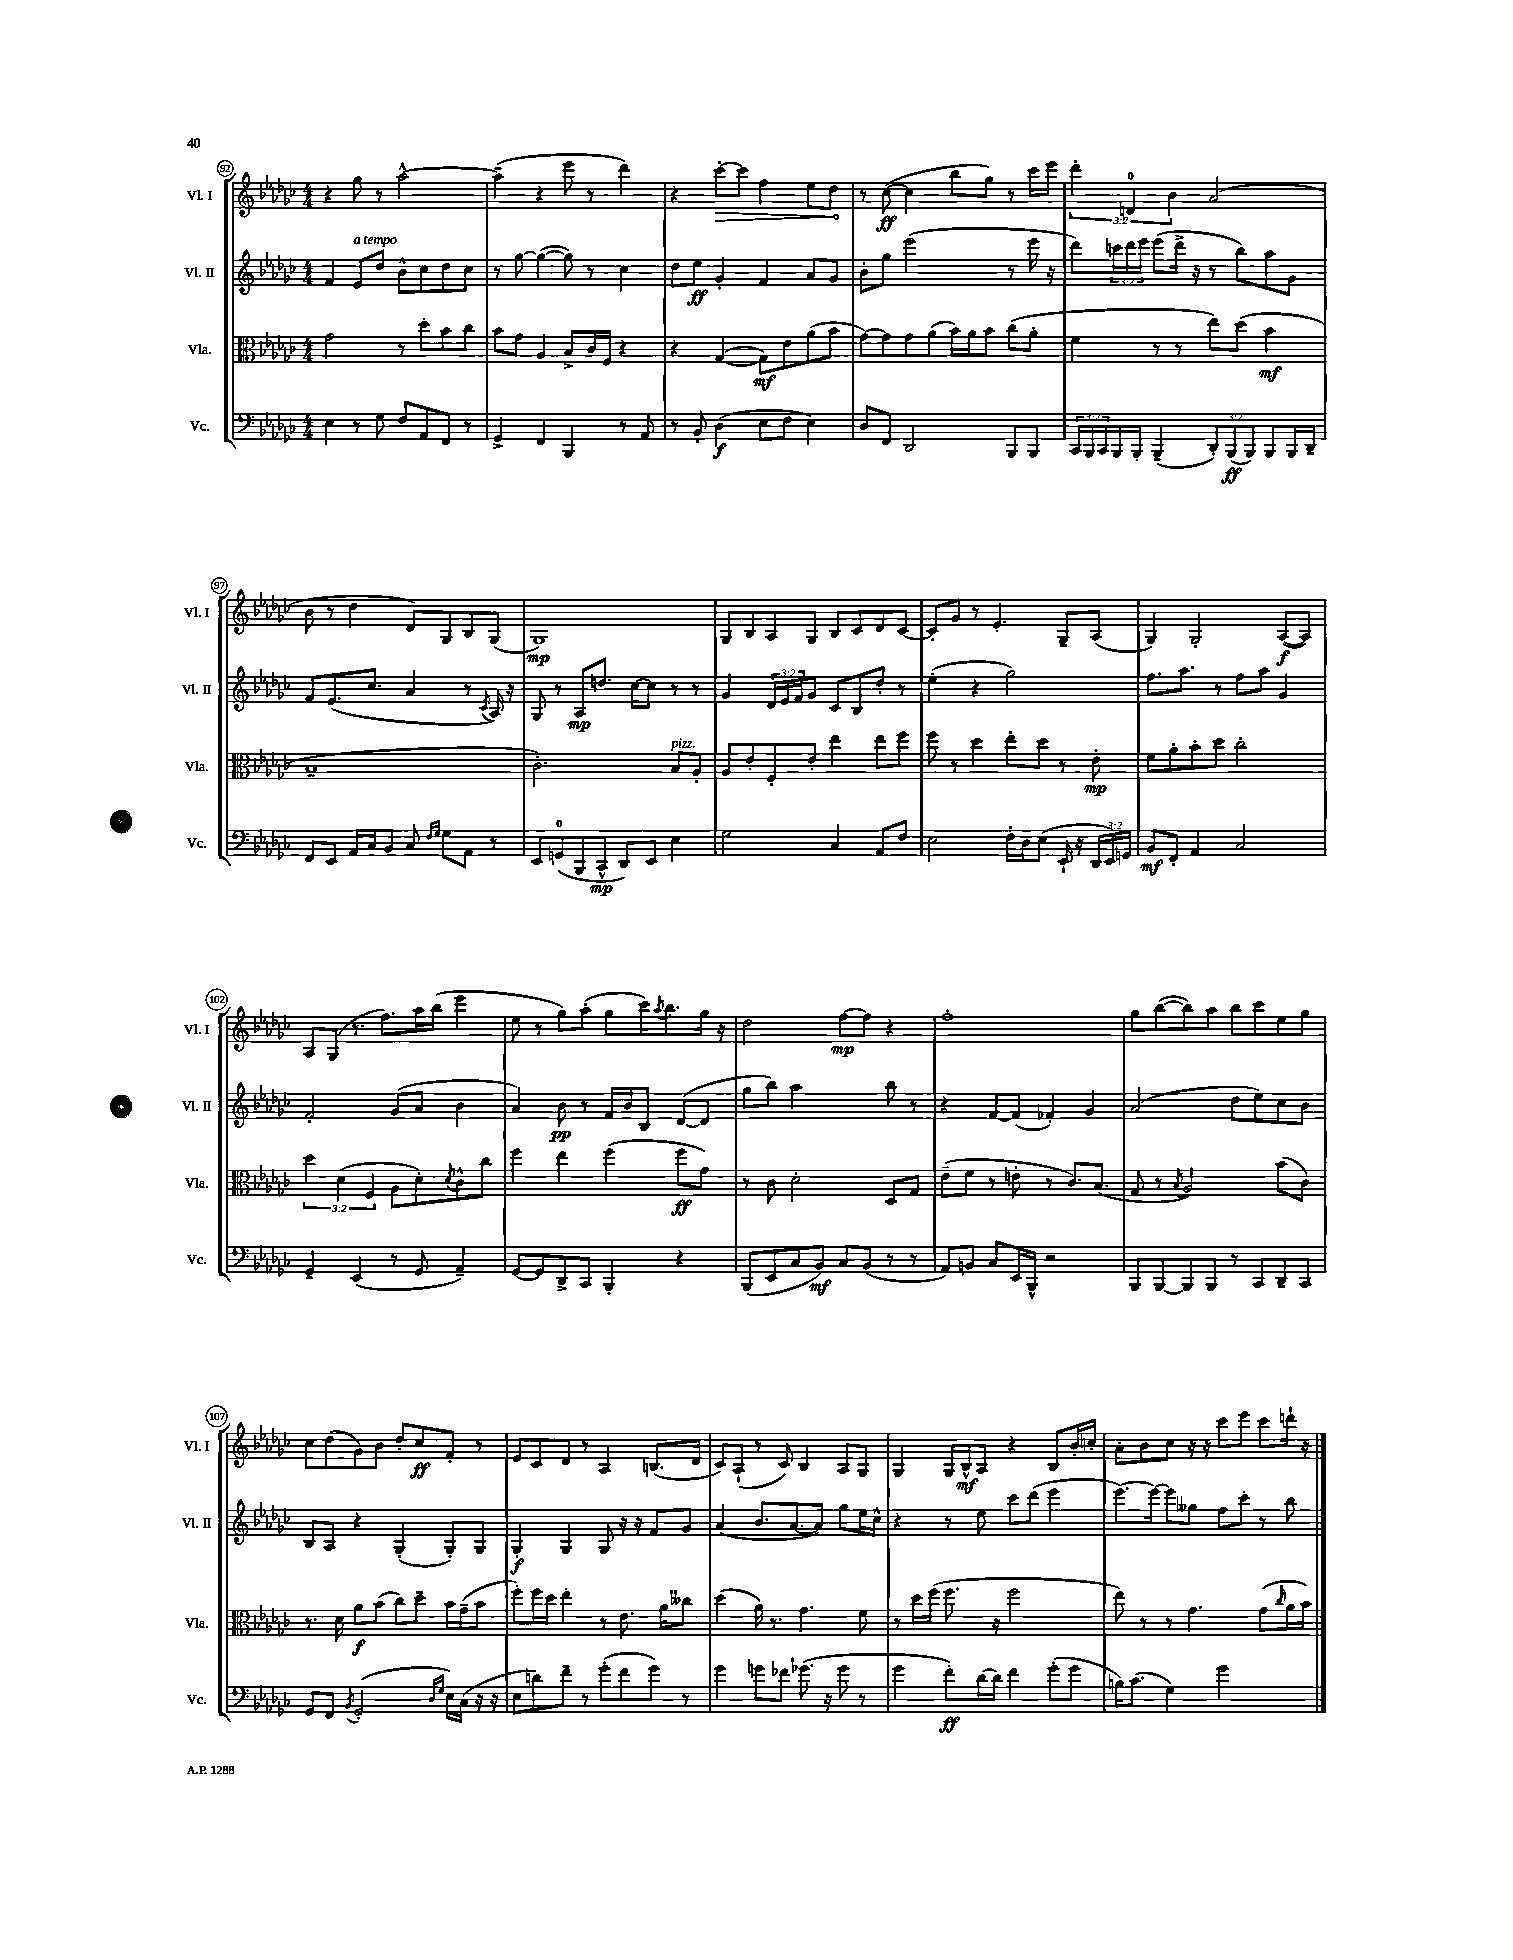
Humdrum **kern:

**kern	**kern	**kern	**kern
*staff4	*staff3	*staff2	*staff1
*clefF4	*clefC3	*clefG2	*clefG2
*k[b-e-a-d-g-c-]	*k[b-e-a-d-g-c-]	*k[b-e-a-d-g-c-]	*k[b-e-a-d-g-c-]
*M4/4	*M4/4	*M4/4	*M4/4
4E-	2g-	4f	4r
8r	.	8e-	8gg-
8G-	.	8dd-	8r
8F	8r	8b-^^	[2aa-^^
8AA-	8dd-'	8cc-	.
8FF	8b-	8dd-	.
8r	8cc-	8cc-	.
=	=	=	=
4GG-^	8b-	8r	(4aa-~]
.	8g-	[8gg-	.
4FF	4A-	(4gg-_	4r
4BBB-	8B-^	8gg-])	8eee-
.	16c-	8r	8r
.	16F	.	.
8r	4r	4cc-	4ddd-)
8AA-	.	.	.
=	=	=	=
8r	4r	8dd-	4r
8BB-'	.	8ee-	.
(4D-	([4G-	4g-'	[8ccc-'
.	.	.	8ccc-]
8E-	8G-])	4f	4ff
8F	8e-	.	.
4E-)	(8a-	8a-	8ee-
.	8b-	8g-	8dd-
=	=	=	=
8D-	[8g-)	8b-'	8r
8FF	8g-]	8gg-	([8cc-
2DD-	8g-	(2eee-	4cc-]
.	(8a-	.	.
.	16b-)	.	8bb-
.	16a-	.	.
.	8b-	.	8gg-)
8BBB-	(8cc-	8r	8r
8BBB-	8a-'	16eee-	16ccc-
.	.	16r	16eee-
=	=	=	=
24CC-	4f	8ddd-)	6ddd-'
24BBB-	.	.	.
24CC-	.	.	.
16BBB-	.	24ccc	.
.	.	24ddd-	6d
16BBB-'	.	.	.
.	.	24eee-	.
(4BBB-~	8r	(8eee-	.
.	.	.	6b-
.	8r	16ddd-^	.
.	.	16r	.
12DD-')	8ee-)	8r	(2a-
(12BBB-	.	.	.
.	(8dd-	8bb-)	.
12BBB-)	.	.	.
8BBB-	4b-	8aa-	.
16BBB-	.	8g-	.
16DD-~	.	.	.
=	=	=	=
8FF	1B-~	8f	8b-
8EE-	.	(8.e-	8r
16AA-	.	.	4dd-
16C-	.	8.cc-	.
8BB-	.	.	.
8C-	.	4a-	8d-)
16qqF	.	.	.
16qqG-	.	.	.
8G-	.	.	8G-
8AA-	.	8r	8B-
.	.	8qc-	.
8r	.	16A-)	(8G-
.	.	16r	.
=	=	=	=
8EE-	2.c-')	8G-	1G-)
(8GG	.	8r	.
8BBB-	.	8A-	.
8CC-^^	.	8.dd	.
8DD-)	.	.	.
.	.	[16cc-	.
8EE-	.	8cc-]	.
4E-	8B-	8r	.
.	8A-'	8r	.
=	=	=	=
2G-	8A-	4g-	8G-
.	8e-'	.	8B-
.	8F'	24d-	8A-
.	.	24e-	.
.	.	24f	.
.	8e-'	8g-	8G-
4C-	4ee-	8c-	8B-
.	.	8B-	8c-
8AA-	8ee-	8dd-'	8d-
8F	8ff	8r	[8c-
=	=	=	=
2E-	8ff	(4ee-'	8c-']
.	8r	.	8g-
.	4dd-	4r	8r
.	.	.	4.e-'
16F'	8ee-'	2gg-)	.
16D-	.	.	.
(8E-	8dd-	.	.
16EE-`	8r	.	8G-~
16r	.	.	.
24DD-	8e-'	.	(8A-
24EE-)	.	.	.
24GG	.	.	.
=	=	=	=
8BB-	8f	8.ff	4G-)
8FF'	8a-'	.	.
.	.	8.aa-	.
4AA-	8b-'	.	2G-'
.	8dd-	8r	.
2C-	2cc-'	8ff	.
.	.	8aa-	.
.	.	4g-	([8A-
.	.	.	8A-])
=	=	=	=
4GG-~	6dd-	2f'	8A-
.	.	.	(8G-
.	(6d-	.	.
(4EE-	.	.	8.r
.	6F	.	.
.	.	.	8.ff)
8r	8A-	(8g-	.
8GG-	8d-')	8a-	16aa-
.	.	.	(16bb-
.	8qd-	.	.
4AA-~)	8c-^^	4b-	4eee-
.	8cc-	.	.
=	=	=	=
[8GG-	4ff	4a-)	8ee-
8GG-]	.	.	8r
8DD-^	4ee-	8b-	8gg-)
8CC-	.	8r	(8aa-'
4BBB-'	(4ff	16f	8gg-
.	.	16b-	.
.	.	8B-	16ccc-)
.	.	.	8qaa-
.	.	.	8.bb-
4r	8ff	([8d-	.
.	8g-)	8d-]	16gg-
.	.	.	16r
=	=	=	=
(8BBB-	8r	8gg-	2dd-
8EE-	8c-	8bb-)	.
8C-	2d-'	2aa-	.
8BB-)	.	.	.
8C-	.	.	[8ff
(8BB-	.	.	8ff]
8r	8D-	8bb-	4r
8r	8G-	8r	.
=	=	=	=
8AA-)	(8e-~	4r	1ff'
8BB	8f	.	.
8C-	8r	[8f	.
16EE-	8e'	(8f]	.
16BBB-^^	.	.	.
2r	8r	4f-')	.
.	8.c-)	.	.
.	.	4g-	.
.	(8.B-	.	.
=	=	=	=
8BBB-	8G-	(2a-	8gg-
[8BBB-	8r	.	([8bb-
.	8qB-	.	.
8BBB-]	2A-)	.	8bb-])
8BBB-	.	.	8aa-
8r	.	8dd-	8bb-
8CC-	.	8ee-)	8ccc-
8DD-~	(8b-	8cc-	8ee-
8CC-	8c-)	8b-	8gg-
=	=	=	=
8GG-	8.r	8B-	8cc-
8FF	.	8A-	(8dd-
.	16d-	.	.
8qBB-	.	.	.
(2GG-'	8a-	4r	8g-)
.	(8b-	.	8b-
.	8cc-)	(4G-'	8dd-'
.	8dd-~	.	8cc-
16qqD-	.	.	.
16qqG-	.	.	.
16E-)	16b-	8G-')	8f'
(16C-	(16g-~	.	.
16r	8b-	8G-	8r
16r	.	.	.
=	=	=	=
8E-	8ff')	4G-'	8e-
8d)	16ff	.	8c-
.	16dd-	.	.
8f~	4ee-'	4G-	8d-
8r	.	.	8r
(8g-'	8r	8G-	4A-
8f	8.e-	16r	.
.	.	16r	.
8g-)	.	8f	(8.B
.	16a-	.	.
8r	8cc--	8g-	.
.	.	.	16d-
=	=	=	=
4g-	(4dd-	(4a-	8c-)
.	.	.	(8A-`
8g	16a-)	8.b-	8r
.	8.r	.	.
8f-	.	.	8c-)
.	.	[8.a-	.
(8.g-	4.g-	.	4B-
.	.	8a-])	.
16r	.	.	.
8g-	.	8gg-	8A-
8r	8f	16ee-	8G-
.	.	16cc-^^	.
=	=	=	=
4g-	8r	4r	4G-
.	16dd-	.	.
.	(16ff	.	.
8f')	8.ff	8r	16G-
.	.	.	16B-^^
[16d-	.	8ee-	8A-
16d-]	16r	.	.
4f	2ff	8ccc-	4r
.	.	(8ddd-	.
(8g-'	.	4eee-	8B-
8g-	.	.	16b-'
.	.	.	16cc'
=	=	=	=
16B)	8ee-)	[8.eee-)	8a-'
(8.c-	.	.	.
.	8r	.	8b-
.	.	16eee-_	.
4G-)	8r	8eee-]	8cc-
.	4.g-	8gg--	16r
.	.	.	16r
2g-	.	8ff	8ccc-
.	.	8ccc-'	8eee-
.	(8g-	8r	8ccc-
.	16qqcc-	.	.
.	16a-	8bb-	16ddd`
.	16b-)	.	16r
==	==	==	==
*-	*-	*-	*-
